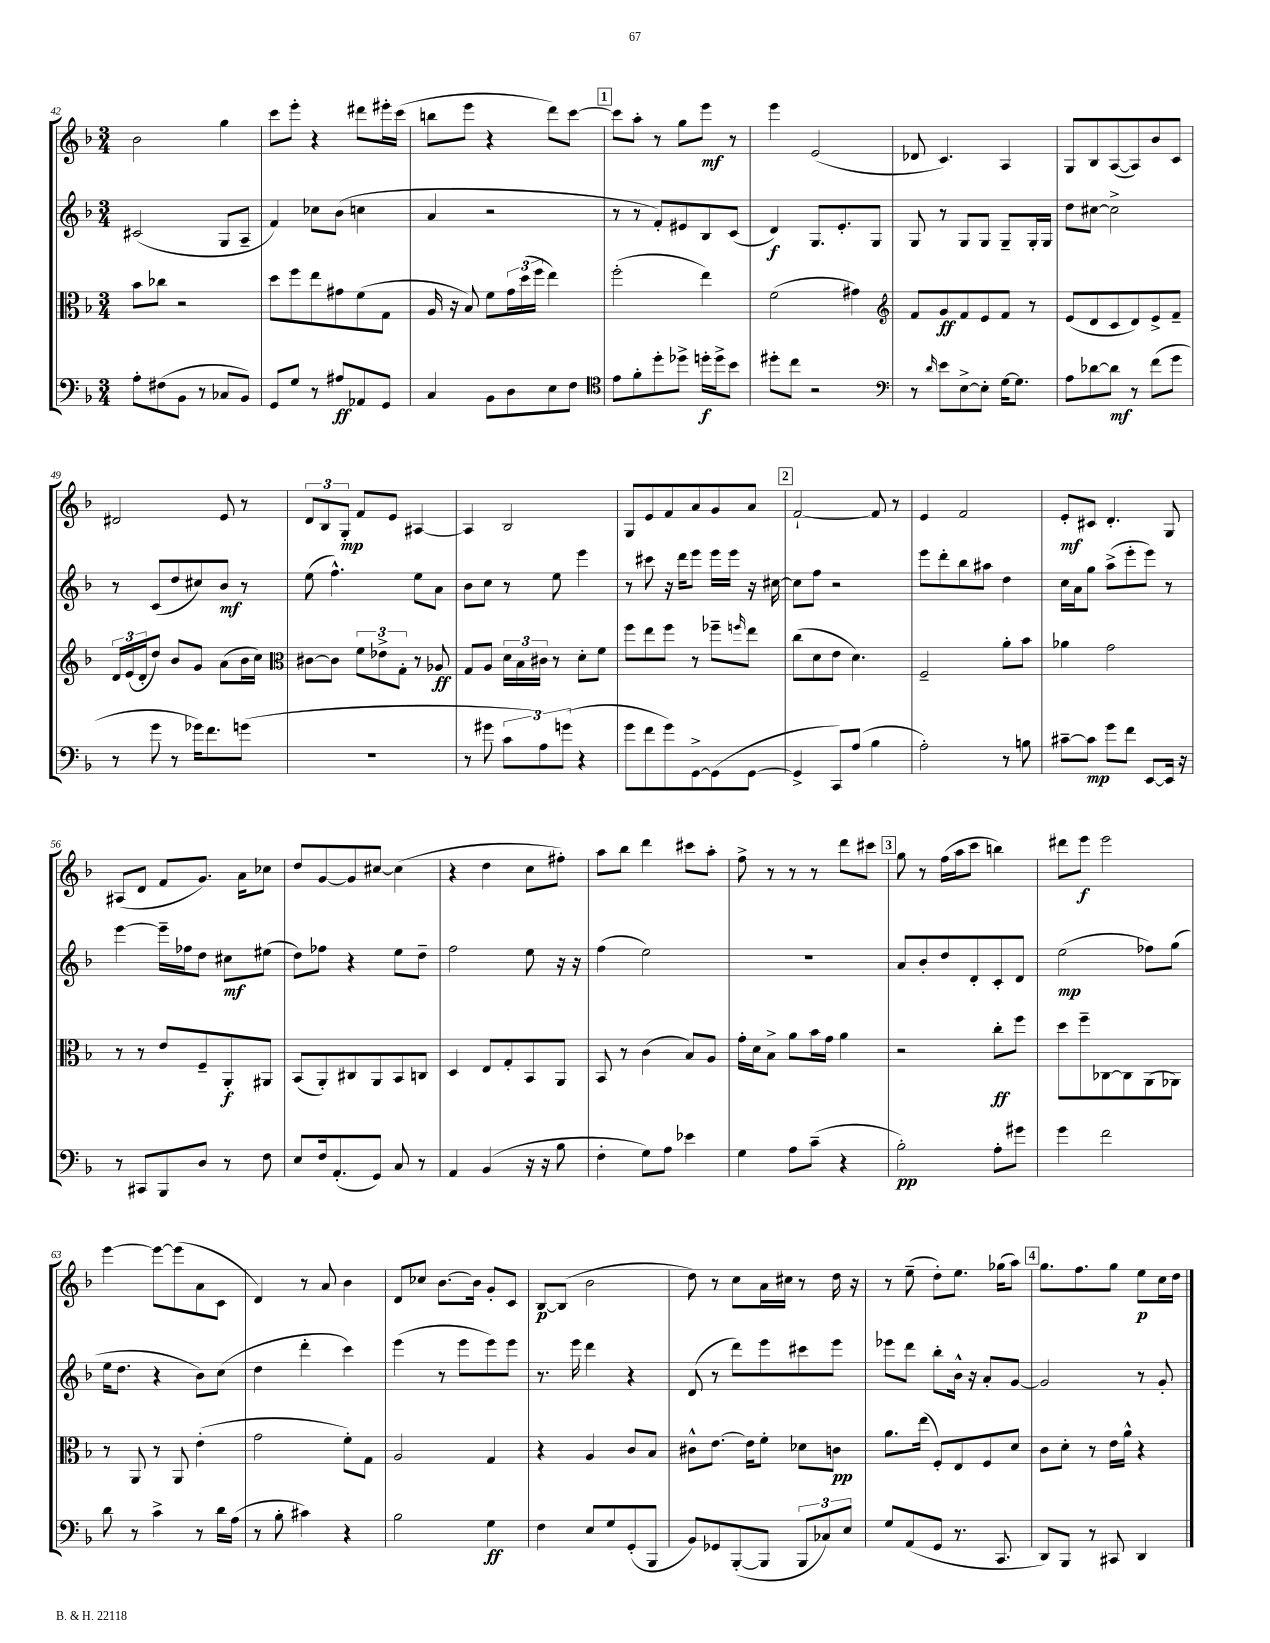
<<
\new StaffGroup <<
\new Staff = "s0" {
    \clef treble \key f \major \numericTimeSignature \time 3/4
    bes'2 g''4 |
    c'''8 e'''8-. r4 dis'''8 eis'''16-. c'''16( |
    b''8 e'''8 r4 d'''8) c'''8~ |
    \mark \markup { \box "1" } c'''8 a''8-. r8 g''8 e'''8\mf r8 |
    e'''4 e'2( |
    des'8 c'4.) a4 |
    g8 bes8 a8~( a8) bes'8 c'8 |
    dis'2 e'8 r8 |
    \tuplet 3/2 { d'8 bes8 g8-.\mp } f'8 e'8 ais4~ |
    ais4 bes2 |
    g8 e'8 f'8 a'8 g'8 a'8 |
    \mark \markup { \box "2" } f'2~-! f'8 r8 |
    e'4 f'2 |
    e'8-.\mf cis'8 d'4.-. g8 |
    ais8( d'8 f'8 g'8.) a'16 ces''8 |
    d''8 g'8~ g'8 cis''8~ cis''4( |
    r4 d''4 c''8 fis''8-.) |
    a''8 bes''8 d'''4 cis'''8 a''8-. |
    f''8-> r8 r8 r8 d'''8 cis'''8 |
    \mark \markup { \box "3" } g''8 r8 f''16( a''16 c'''8 b''4) |
    dis'''8 e'''8\f e'''2 |
    e'''4~ e'''8~ e'''8( a'8 c'8 |
    d'4) r8 a'8 bes'4 |
    d'8 ces''8 bes'8.~ bes'16 g'8-. c'8 |
    bes8~\p bes8( bes'2 |
    d''8) r8 c''8 a'16 cis''16 r8 d''16 r16 |
    r8 e''8--( d''8-.) e''8. ges''16( a''8) |
    \mark \markup { \box "4" } g''8. f''8. g''8 e''8\p c''16 d''16 \bar "|." |
}
\new Staff = "s1" {
    \clef treble \key f \major \numericTimeSignature \time 3/4
    cis'2( g8 a8-- |
    f'4) ces''8 bes'8( c''4 |
    a'4 r2 |
    \mark \markup { \box "1" } r8 r8 f'8-.) eis'8 bes8 c'8( |
    d'4\f) g8. e'8.-. g8 |
    g8 r8 g8 g8 g8-- g16-. g16 |
    d''8 cis''8~ cis''2-> |
    r8 c'8( d''8 cis''8) bes'8\mf r8 |
    e''8( f''4.-^) e''8 a'8 |
    bes'8 c''8 r8 e''8 e'''4 |
    r8 cis'''8 r16 d'''16 e'''8 e'''16 e'''16 r16 cis''16~ |
    \mark \markup { \box "2" } cis''8 f''8 r2 |
    e'''8 d'''8-. bes''8 ais''8 d''4 |
    c''16 a'16 g''8 a''8->( e'''8-. e'''8) r8 |
    e'''4~ e'''16-- fes''16 d''8 cis''8\mf eis''8( |
    d''8) fes''8 r4 e''8 d''8-- |
    f''2 e''8 r16 r16 |
    f''4( e''2) |
    R2. |
    \mark \markup { \box "3" } a'8 bes'8-. d''8 d'8-. c'8-. d'8 |
    e''2\mp( fes''8) g''8( |
    e''16 d''8. r4 bes'8) c''8( |
    d''4 d'''4-. c'''4) |
    e'''4( r8 e'''8 e'''8) e'''8 |
    r8. e'''16 d'''4 r4 |
    d'8( r8 d'''8) e'''8 cis'''8 e'''8 |
    ees'''8 d'''8 bes''8-. bes'16-^ r16 a'8-. g'8~ |
    \mark \markup { \box "4" } g'2 r8 g'8-. \bar "|." |
}
\new Staff = "s2" {
    \clef alto \key f \major \numericTimeSignature \time 3/4
    bes'8 ces''8 r2 |
    d''8 f''8 e''8 gis'8 f'8( g8 |
    a16 r16 bes8) f'8 \tuplet 3/2 { g'16 d''16( f''16 } e''4) |
    \mark \markup { \box "1" } f''2-.( e''4) |
    f'2( gis'4) |
    \clef treble f'8 g'8\ff f'8 e'8 f'8 r8 |
    e'8( d'8 c'8 d'8) e'8-> f'8-- |
    \tuplet 3/2 { d'16 e'16( d'16-. } d''8) bes'8 g'8 a'8( bes'16 c''16) |
    \clef alto cis'8~ cis'8 \tuplet 3/2 { f'8 ees'8-> g8-. } r8 aes8\ff |
    g8 a8 \tuplet 3/2 { d'16 bes16 cis'16 } r8 d'8-. f'8 |
    f''8 e''8 f''8 r8 fes''8-- \grace { f''16 } e''8 |
    \mark \markup { \box "2" } c''8( d'8 e'8 d'4.) |
    f2-- a'8-. bes'8 |
    aes'4 g'2 |
    r8 r8 e'8 f8-- a,8-.\f ais,8 |
    bes,8( a,8-.) cis8 a,8 bes,8 c8 |
    d4 e8 g8-. bes,8 a,8 |
    bes,8 r8 c'4( bes8) a8 |
    g'16-. d'16 bes8-> a'8 bes'16 g'16 a'4 |
    \mark \markup { \box "3" } r2 c''8-.\ff f''8 |
    d''8 f''8-- ces8~ ces8 a,8( aes,8) |
    r8 a,8 r8 a,8 e'4-.( |
    g'2 f'8-.) g8 |
    a2 g4 |
    r4 a4 c'8 bes8 |
    cis'8-^ e'8.~ e'16 f'8-. des'8 c'8\pp |
    a'8. e''16( f8-.) e8 f8 d'8 |
    \mark \markup { \box "4" } c'8 d'8-. r8 e'16 a'16-^ r4 \bar "|." |
}
\new Staff = "s3" {
    \clef bass \key f \major \numericTimeSignature \time 3/4
    a8-. fis8( bes,8 r8 ces8 bes,8) |
    g,8 g8 r8 ais8\ff aes,8 g,8 |
    c4 bes,8 d8 e8 f8 |
    \mark \markup { \box "1" } \clef tenor e'8 f'8-. d''8-. des''8-> d''16-.\f d''16-> bes'8 |
    dis''8-. c''8 r2 |
    \clef bass r8 \grace { d'16 } e'8 e8~-> e8-. g16~ g8. |
    a8 des'8~ des'8\mf r8 f'8( g'8 |
    r8 g'8 r8 ges'16) f'8. g'8( |
    R2. |
    r8 gis'8 \tuplet 3/2 { c'8 a8) g'8( } r4 |
    g'8 f'8 g'8) g,8~-> g,8( g,8~ |
    \mark \markup { \box "2" } g,4-> c,8) a8( bes4 |
    a2-.) r8 b8 |
    cis'8~-- cis'8\mp g'8 f'8 e,8~ e,16 r16 |
    r8 cis,8 bes,,8 d8 r8 f8 |
    e8 f16 a,8.-.( g,8) c8 r8 |
    a,4 bes,4( r16 r16 bes8 |
    f4-. g8) a8 ees'4 |
    g4 a8 c'8--( r4 |
    \mark \markup { \box "3" } bes2-.\pp) a8-. gis'8 |
    g'4 f'2 |
    d'8 r8 c'4-> r8 d'16 a16( |
    r8 bes8-. cis'4) r4 |
    bes2 g4\ff |
    f4 e8 g8 g,8-.( bes,,8 |
    bes,8) ges,8 bes,,8~-.( bes,,8 \tuplet 3/2 { bes,,8 ces8) e8 } |
    g8 a,8( g,8 r8. c,8. |
    \mark \markup { \box "4" } d,8) bes,,8 r8 cis,8 d,4 \bar "|." |
}
>>
>>
\layout { \context { \Score currentBarNumber = #42 } }
